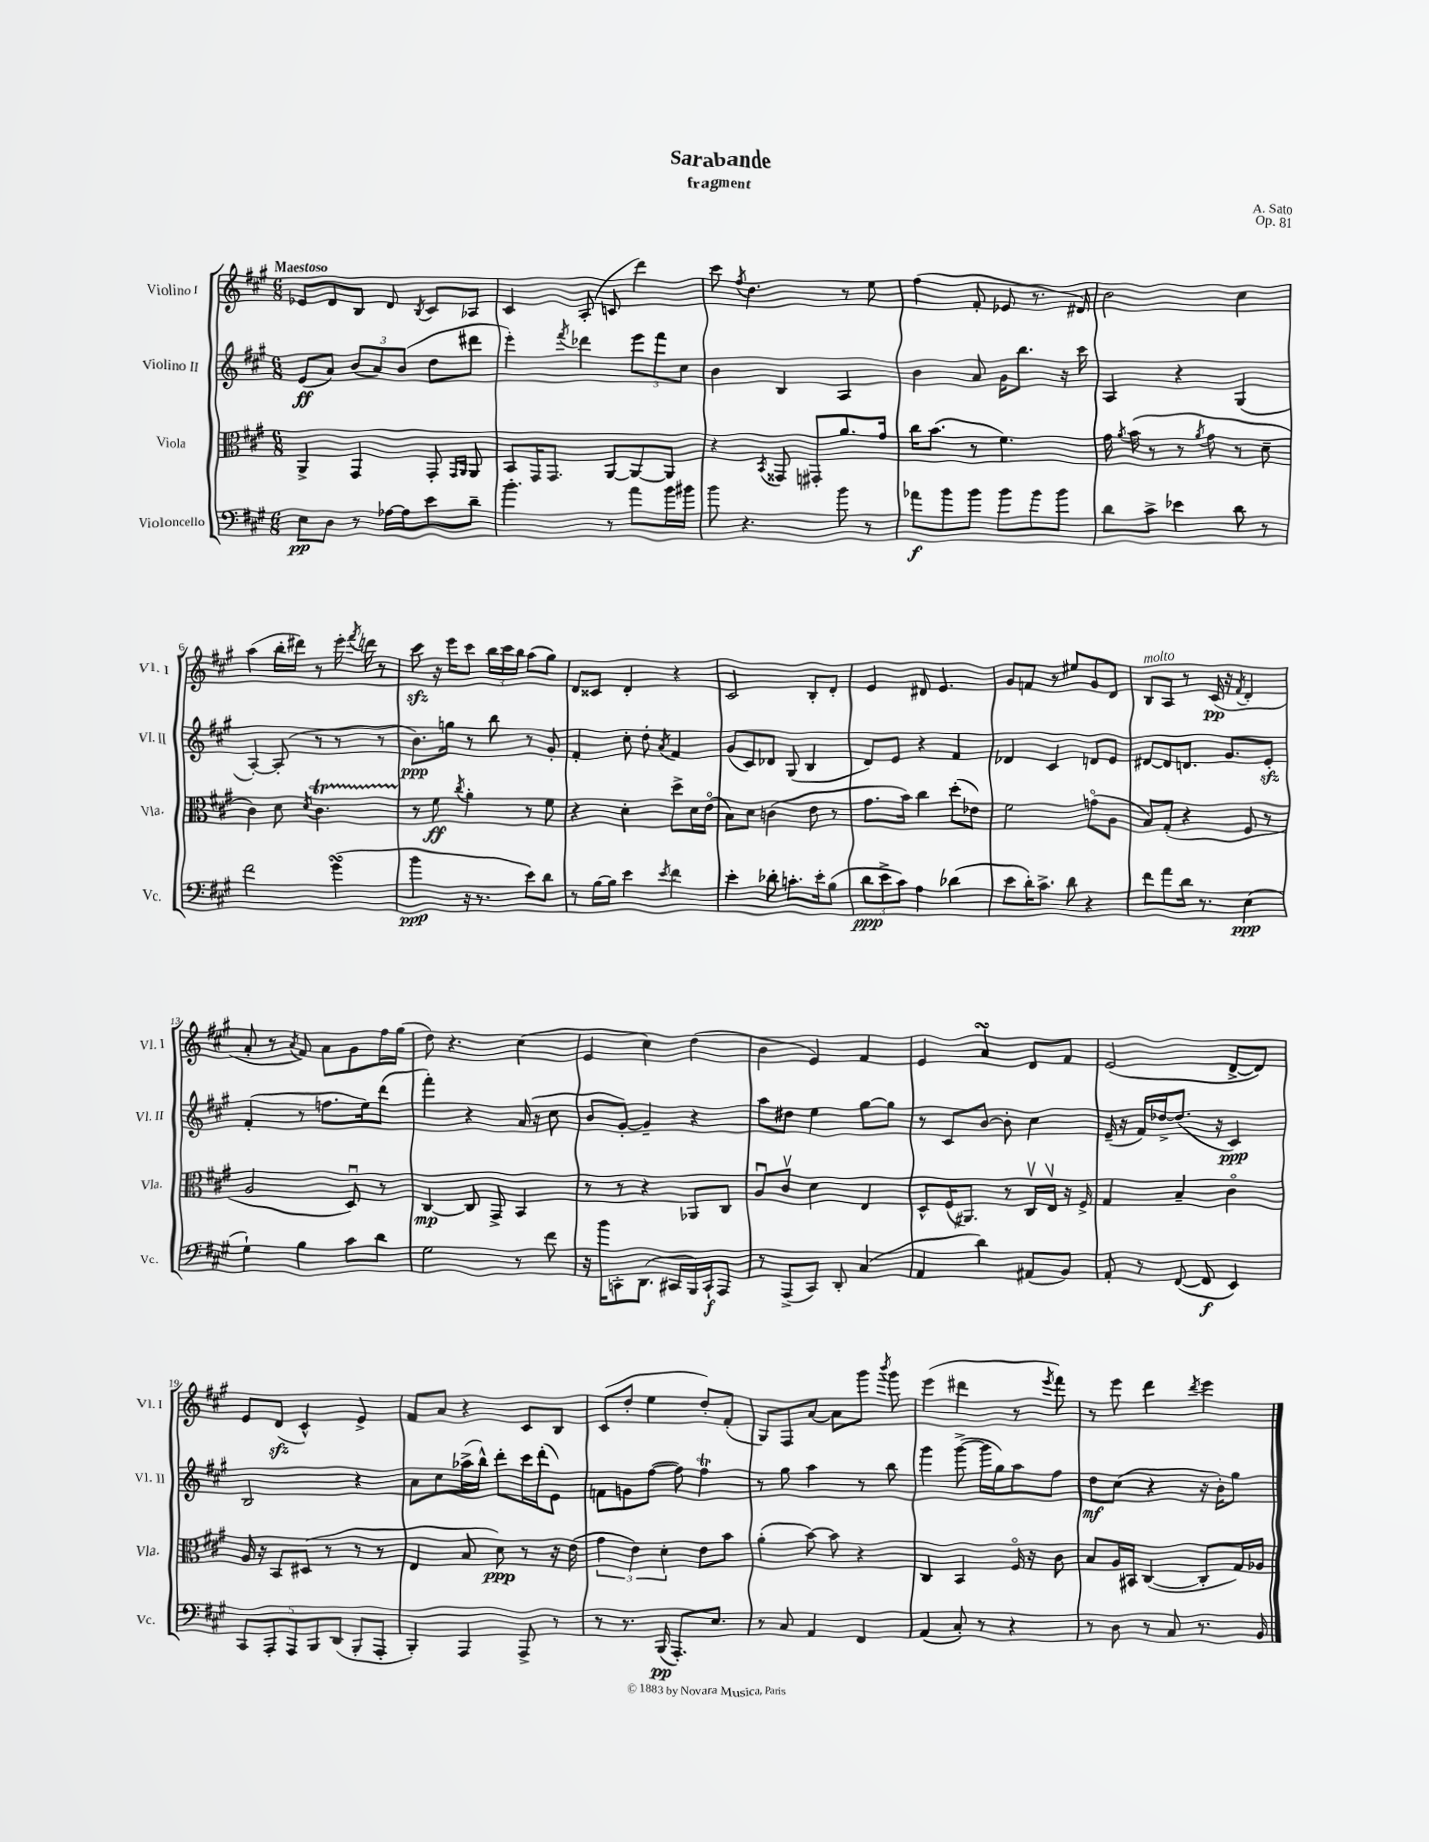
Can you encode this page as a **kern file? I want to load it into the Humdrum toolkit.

**kern	**dynam	**kern	**dynam	**kern	**dynam	**kern	**dynam
*part4	*part4	*part3	*part3	*part2	*part2	*part1	*part1
*staff4	*staff4	*staff3	*staff3	*staff2	*staff2	*staff1	*staff1
*I"Violoncello	*	*I"Viola	*	*I"Violino II	*	*I"Violino I	*
*I'Vc.	*	*I'Vla.	*	*I'Vl. II	*	*I'Vl. I	*
*clefF4	*	*clefC3	*	*clefG2	*	*clefG2	*
*k[f#c#g#]	*	*k[f#c#g#]	*	*k[f#c#g#]	*	*k[f#c#g#]	*
*M6/8	*	*M6/8	*	*M6/8	*	*M6/8	*
=1	=1	=1	=1	=1	=1	=1	=1
!	!	!	!	!	!	!LO:TX:a:B:t=Maestoso	!
8E\L	pp	4AA^/	.	(8e/L	ff	8e-X/L	.
8D\J	.	.	.	8a/J)	.	8d/	.
8r	.	4GG#/	.	(12b/L	.	8B/J	.
.	.	.	.	12a/)	.	.	.
[16A-X\LL	.	.	.	.	.	8d/	.
.	.	.	.	(12b/J	.	.	.
16A-\J]	.	.	.	.	.	.	.
.	.	.	.	.	.	8qB/	.
8e\	.	8GG#'/	.	8dd\L	.	8c#/L	.
.	.	16qqGG#/LL	.	.	.	.	.
.	.	16qqAA/JJ	.	.	.	.	.
8d~\J	.	8AA/	.	8ddd#X\J	.	8A-X/J	.
=2	=2	=2	=2	=2	=2	=2	=2
4.b'\	.	8BB/L	.	4eee'\)	.	4c#/	.
.	.	16GG#/K	.	.	.	.	.
.	.	8.GG#/J	.	.	.	.	.
.	.	.	.	8qfff#/	.	.	.
.	.	.	.	4ddd-X\	.	(8A'/	.
8r	.	[8AA/L	.	.	.	8cn/	.
8a\L	.	8AA/_	.	12eee\L	.	4ddd\)	.
.	.	.	.	12fff#\	.	.	.
16b\L	.	8AA/J]	.	.	.	.	.
.	.	.	.	12cc#\J	.	.	.
16b#X\JJ	.	.	.	.	.	.	.
=3	=3	=3	=3	=3	=3	=3	=3
8b\	.	4r	.	4b\	.	8ccc#\	.
.	.	.	.	.	.	8qff#/	.
4.r	.	.	.	.	.	4.dd\	.
.	.	8qBB/	.	.	.	.	.
.	.	8GG##X/	.	4B/	.	.	.
.	.	8GG#X'/L	.	.	.	.	.
8b\	.	8.a/	.	4A/	.	8r	.
8r	.	.	.	.	.	8ee\	.
.	.	16g#/Jk	.	.	.	.	.
=4	=4	=4	=4	=4	=4	=4	=4
8a-X\L	f	16cc#\KL	.	4b\	.	(4ff#\	.
.	.	(8.b\J	.	.	.	.	.
8b\	.	.	.	.	.	.	.
8b\J	.	8r	.	8a/	.	8f#'/	.
8b\L	.	4.f#\)	.	16g#\KL	.	8e-X/	.
.	.	.	.	8.bb\J	.	.	.
8b\	.	.	.	.	.	8.r	.
8b\J	.	.	.	16r	.	.	.
.	.	.	.	16ccc#\	.	16d#X/)	.
=5	=5	=5	=5	=5	=5	=5	=5
8d\L	.	16g#\	.	4A/	.	2b\	.
.	.	8qa/	.	.	.	.	.
.	.	(16b\	.	.	.	.	.
8c#^\J	.	8r	.	.	.	.	.
4e-X\	.	8r	.	4r	.	.	.
.	.	8qa/	.	.	.	.	.
.	.	8g#\	.	.	.	.	.
8d\	.	8r	.	(4G#/	.	4cc#\	.
8r	.	8d~\	.	.	.	.	.
!!LO:LB:g=z
=6	=6	=6	=6	=6	=6	=6	=6
2f#\	.	4c#\)	.	[4A'/)	.	(4aa\	.
.	.	8d\	.	(8A'/]	.	16bb'\LL	.
.	.	.	.	.	.	16ddd#X\JJ)	.
.	.	8qd/	.	.	.	.	.
.	.	4.c#t\	.	8r	.	8r	.
(4g#sSsS\	.	.	.	8r	.	16eee'\	.
.	.	.	.	.	.	8qfff#/	.
.	.	.	.	.	.	16dddn\	.
.	.	.	.	8r	.	8r	.
=7	=7	=7	=7	=7	=7	=7	=7
4b\	ppp	8r	.	8.b\L)	ppp	8ccc#zz\	.
.	.	8f#\	ff	.	.	16r	.
.	.	.	.	16ggn\Jk	.	16eee\KL	.
.	.	8qcc#/	.	.	.	.	.
16r	.	4a'\	.	8r	.	8ccc#\J	.
8.r	.	.	.	.	.	.	.
.	.	.	.	8bb\	.	24bb\LL	.
.	.	.	.	.	.	24ccc#\	.
.	.	.	.	.	.	24bb\JJ	.
8e\L)	.	8r	.	8r	.	(8aa\L	.
8d\J	.	8f#\	.	8g#'/	.	8gg#\J)	.
=8	=8	=8	=8	=8	=8	=8	=8
8r	.	4r	.	4f#'/	.	8d/L	.
[16B\LL	.	.	.	.	.	8c##X/J	.
16B\JJ]	.	.	.	.	.	.	.
4e\	.	4d'\	.	8cc#'\	.	4d'/	.
.	.	.	.	8dd'\	.	.	.
8qe/	.	.	.	8qa/	.	.	.
4f#\	.	8dd^\L	.	4f#/	.	4r	.
.	.	16d\L	.	.	.	.	.
.	.	(16e\JJ	.	.	.	.	.
=9	=9	=9	=9	=9	=9	=9	=9
4e'\	.	8B\L)	.	(8g#/L	.	2c#/	.
.	.	8d\J	.	8c#/)	.	.	.
8d-X'\	.	(4cn\	.	8d-X/J	.	.	.
8.cn'\L	.	.	.	(8G#/	.	.	.
.	.	8e\	.	4B/	.	8B'/L	.
16e'\k	.	.	.	.	.	.	.
(8B\J	.	8r	.	.	.	8d'/J	.
=10	=10	=10	=10	=10	=10	=10	=10
12d\L	ppp	8.g#\L	.	8d/L)	.	4e/	.
12e^\	.	.	.	.	.	.	.
.	.	.	.	8e/J	.	.	.
12c#\J)	.	.	.	.	.	.	.
.	.	16b\Jk)	.	.	.	.	.
4A\	.	4cc#\	.	4r	.	8d#X/	.
.	.	.	.	.	.	4.e/	.
(4d-X\	.	(8dd'\L	.	4f#/	.	.	.
.	.	8e-X\J)	.	.	.	.	.
=11	=11	=11	=11	=11	=11	=11	=11
8e\L	.	2f#\	.	4d-X/	.	8g#/L	.
16d'\K)	.	.	.	.	.	8fn/J	.
8.c#^\J	.	.	.	.	.	.	.
.	.	.	.	4c#/	.	8r	.
8d\	.	.	.	.	.	8ee#X/L	.
4r	.	(8gn\L	.	8dn/L	.	8g#/	.
.	.	8A\J	.	8e/J	.	8d/J	.
=12	=12	=12	=12	=12	=12	=12	=12
!	!	!	!	!	!	!LO:TX:a:i:t=molto	!
8f#\L	.	8B/L)	.	[8d#X/L	.	8B/L	.
8a\	.	(8G#'/J	.	8d#/]	.	8A/J	.
16d\Jk	.	4r	.	8.dn/J	.	8r	.
8.r	.	.	.	.	.	.	.
.	.	.	.	.	.	(16c#/	pp
.	.	.	.	8.g#/L	.	16r	.
.	.	.	.	.	.	8qf#/	.
(4E\	ppp	8F#/	.	.	.	4d'/	.
.	.	8r	.	8ezz'/J	.	.	.
!!LO:LB:g=z
=13	=13	=13	=13	=13	=13	=13	=13
4G#`\)	.	2A/	.	(4f#'/	.	8a'/	.
.	.	.	.	.	.	8r	.
.	.	.	.	.	.	8qa/	.
4B\	.	.	.	8r	.	8f#/)	.
.	.	.	.	8.ffn\L	.	8a\L	.
8c#\L	.	8Du/)	.	.	.	8g#\	.
.	.	.	.	16ee\k)	.	.	.
8d\J	.	8r	.	(8ddd\J	.	16ff#\L	.
.	.	.	.	.	.	(16gg#\JJ	.
=14	=14	=14	=14	=14	=14	=14	=14
2G#\	.	[4C#/	mp	4fff#'\)	.	8dd\)	.
.	.	.	.	.	.	4.r	.
.	.	8C#/]	.	4r	.	.	.
.	.	8GG#^/	.	.	.	.	.
8r	.	4BB/	.	(16a/	.	(4cc#\	.
.	.	.	.	16r	.	.	.
8f#\	.	.	.	8cc#\	.	.	.
=15	=15	=15	=15	=15	=15	=15	=15
16r	.	8r	.	8b/L	.	4e/	.
16b\KL	.	.	.	.	.	.	.
8CCn'\	.	8r	.	[8g#'/J)	.	.	.
(8.DD\J	.	4r	.	4g#~/]	.	4cc#\)	.
16CC#X/LL	.	.	.	.	.	.	.
16BBB/)	.	8AA-X/L	.	4r	.	(4dd\	.
16CC#`/J	f	.	.	.	.	.	.
8AAA/J	.	8C#/J	.	.	.	.	.
=16	=16	=16	=16	=16	=16	=16	=16
8r	.	8Au/L	.	8aa\L	.	4b\	.
(8AAA^/L	.	8c#v/J	.	8dd#X\J	.	.	.
8CC#/J)	.	4d\	.	4ee\	.	4e/)	.
8DD'/	.	.	.	.	.	.	.
(4C#/	.	4E/	.	[8gg#\L	.	4f#/	.
.	.	.	.	8gg#\J]	.	.	.
=17	=17	=17	=17	=17	=17	=17	=17
4AA/	.	8D^^/L	.	8r	.	4e/	.
.	.	(16F#/K	.	8c#/L	.	.	.
.	.	8.AA#X/J)	.	.	.	.	.
4d\)	.	.	.	[8b/J	.	4asSSs/	.
.	.	8r	.	8b'\]	.	.	.
(8AA#X/L	.	16C#v/LL	.	4cc#\	.	8d/L	.
.	.	16Ev/JJ	.	.	.	.	.
8BB/J)	.	16r	.	.	.	8f#/J	.
.	.	16F#^/	.	.	.	.	.
=18	=18	=18	=18	=18	=18	=18	=18
8AA'/	.	4G#/	.	(16e~/	.	(2e/	.
.	.	.	.	16r	.	.	.
8r	.	.	.	16f#/LL)	.	.	.
.	.	.	.	[16dd-X^/J	.	.	.
([8FF#/	.	4B~/	.	(8.dd-/J]	.	.	.
8FF#/]	f	.	.	.	.	.	.
.	.	.	.	16r	.	.	.
4EE/)	.	4c#\	.	4c#/)	ppp	[8d^/L	.
.	.	.	.	.	.	8d/J])	.
!!LO:LB:g=z
=19	=19	=19	=19	=19	=19	=19	=19
10CC#/L	.	16A/	.	2B/	.	8e/L	.
.	.	16r	.	.	.	.	.
10AAA'/	.	.	.	.	.	.	.
.	.	8BB/L	.	.	.	(8dzz/J	.
10AAA/	.	.	.	.	.	.	.
.	.	(8D#X/J	.	.	.	4c#^^/)	.
10BBB/	.	.	.	.	.	.	.
.	.	8r	.	.	.	.	.
(10DD/J	.	.	.	.	.	.	.
8BBB'/L	.	8r	.	4r	.	4e^/	.
8AAA'/J	.	8r	.	.	.	.	.
=20	=20	=20	=20	=20	=20	=20	=20
4BBB'/)	.	4E/	.	8a\L	.	8f#/L	.
.	.	.	.	8cc#\	.	8a/J	.
4AAA/	.	8B/	.	(16aa-X^\L	.	4r	.
.	.	.	.	16bb^^\JJ)	.	.	.
.	.	8d\)	ppp	8ddd'\L	.	.	.
8AAA^/	.	8r	.	16ccc#\L	.	8c#/L	.
.	.	.	.	(16ddd'\J	.	.	.
8r	.	16r	.	8e\J)	.	8B/J	.
.	.	(16e\	.	.	.	.	.
=21	=21	=21	=21	=21	=21	=21	=21
8r	.	6g#\	.	8fn\L	.	(8c#/L	.
8.r	.	.	.	8gn\	.	8dd'/J	.
.	.	6e\)	.	.	.	.	.
.	.	.	.	([8ff#\J	.	4ee\	.
(16BBB/	pp	.	.	.	.	.	.
.	.	6d'\	.	.	.	.	.
8.AAA'/L)	.	.	.	8ff#\])	.	.	.
.	.	8e\L	.	4ff#T\	.	8dd'/L)	.
8.E/J	.	.	.	.	.	.	.
.	.	8b\J	.	.	.	(8f#'/J	.
=22	=22	=22	=22	=22	=22	=22	=22
8r	.	(4a'\	.	8r	.	8G#/L)	.
8C#/	.	.	.	8gg#\	.	8F#/	.
4AA/	.	[8b\)	.	4aa\	.	[8a/J	.
.	.	8b\]	.	.	.	8a\L]	.
4FF#/	.	4r	.	8r	.	8ggg#\J	.
.	.	.	.	.	.	8qbbb/	.
.	.	.	.	8bb\	.	8ggg#\	.
=23	=23	=23	=23	=23	=23	=23	=23
(4AA/	.	4C#/	.	4ggg#\	.	(4eee\	.
8C#'/)	.	4BB/	.	([8ggg#^\	.	4ddd#X\	.
8r	.	.	.	16ggg#\LL]	.	.	.
.	.	.	.	16gg#\J)	.	.	.
4r	.	16F#/	.	8aa\	.	8r	.
.	.	16r	.	.	.	.	.
.	.	.	.	.	.	8qeee/	.
.	.	8c#\	.	8ff#\J	.	8fff#\)	.
=24	=24	=24	=24	=24	=24	=24	=24
8r	.	8B/L	.	8dd\L	mf	8r	.
8D\	.	16A/L	.	(8cc#\J	.	8eee\	.
.	.	16BB#X/JJ	.	.	.	.	.
8r	.	([4C#/	.	4r	.	4ddd\	.
8C#/	.	.	.	.	.	.	.
.	.	.	.	.	.	8qddd/	.
8.r	.	8C#'/L]	.	16r	.	4eee\	.
.	.	.	.	16b'\KL)	.	.	.
.	.	16G#/L)	.	8gg#\J	.	.	.
16BB/	.	16A-X/JJ	.	.	.	.	.
==	==	==	==	==	==	==	==
*-	*-	*-	*-	*-	*-	*-	*-
